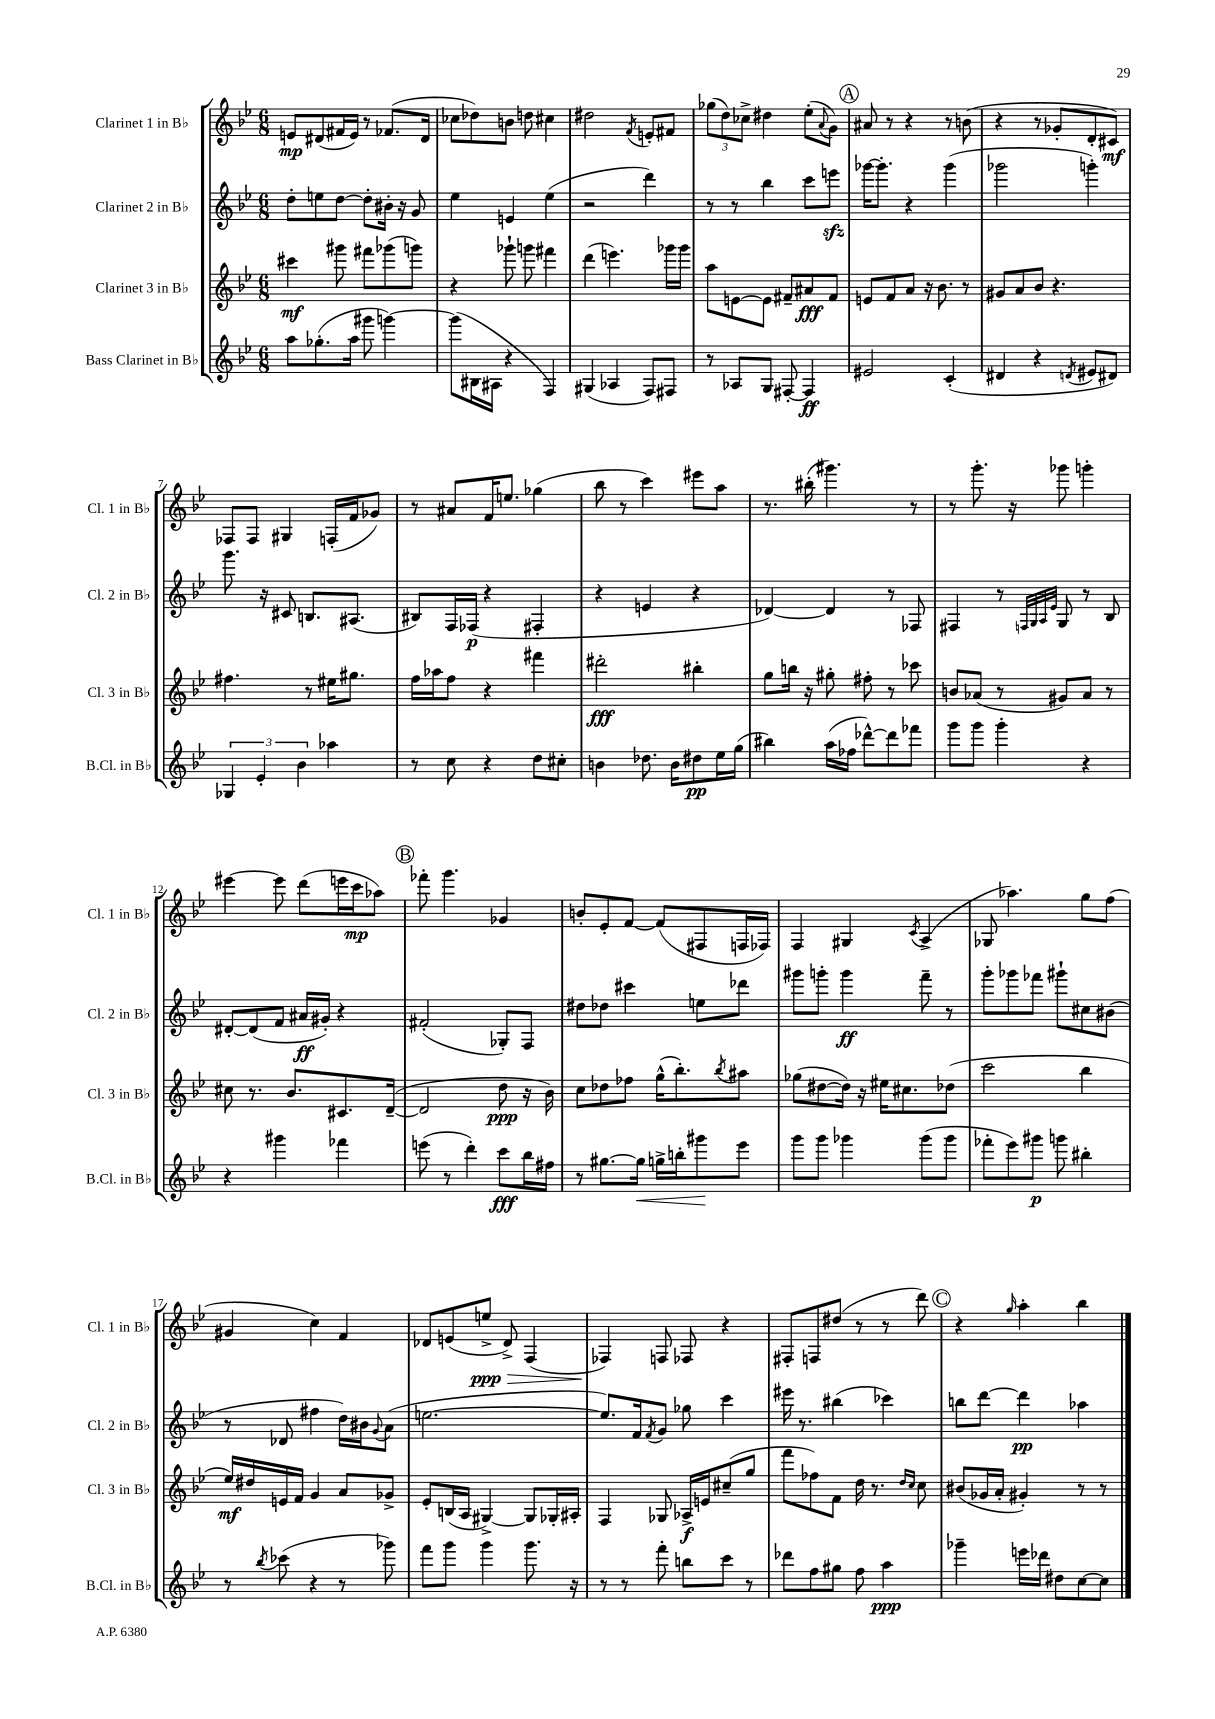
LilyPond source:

<<
\new StaffGroup <<
\new Staff = "s0" \with { instrumentName = "Clarinet 1 in Bb" shortInstrumentName = "Cl. 1 in Bb" } {
    \clef treble \key bes \major \numericTimeSignature \time 6/8
    e'8\mp dis'8( fis'16 e'16) r8 fes'8.( dis'16 |
    ces''8 des''8) b'8 d''8 cis''4 |
    dis''2 \acciaccatura { f'8 } e'8-. fis'8 |
    \tuplet 3/2 { ges''8( d''8) ces''8-> } dis''4 ees''8-.( \appoggiatura { a'8 } g'8) |
    \mark \markup { \circle "A" } ais'8 r8 r4 r8 b'8( |
    r4 r8 ges'8-. d'8-. cis'8\mf) |
    fes8 fes8 gis4 f16-.( f'16 ges'8) |
    r8 ais'8 f'16 e''8. ges''4( |
    bes''8 r8 c'''4) eis'''8 a''8 |
    r8. bis''16-.( gis'''4.) r8 |
    r8 g'''8.-. r16 ges'''8 g'''4-. |
    eis'''4~ eis'''8 d'''8( e'''16 c'''16\mp aes''8) |
    \mark \markup { \circle "B" } fes'''8-. g'''4. ges'4 |
    b'8-. ees'8-. f'8~ f'8( fis8 f16 fes16) |
    f4 gis4 \acciaccatura { c'8 } a4->( |
    ges8 aes''4.) g''8 f''8( |
    gis'4 c''4) f'4 |
    des'8 e'8( e''8->\ppp\> des'8->) f4( |
    fes4\!) f8 fes8 r4 |
    fis8-. f8 dis''8( r8 r8 d'''8) |
    \mark \markup { \circle "C" } r4 \grace { g''16 } a''4-. bes''4 \bar "|." |
}
\new Staff = "s1" \with { instrumentName = "Clarinet 2 in Bb" shortInstrumentName = "Cl. 2 in Bb" } {
    \clef treble \key bes \major \numericTimeSignature \time 6/8
    d''8-. e''8 d''8~ d''8-. bis'16-. r16 g'8 |
    ees''4 e'4 ees''4( |
    r2 d'''4) |
    r8 r8 bes''4 c'''8 e'''8\sfz |
    \mark \markup { \circle "A" } ges'''16~ ges'''8.-. r4 ges'''4( |
    ges'''2 g'''4-.) |
    g'''8. r16 cis'8 b8. ais8.( |
    bis8) f16 fes16\p( r4 fis4-. |
    r4 e'4 r4 |
    des'4~) des'4 r8 fes8 |
    fis4 r8 \grace { f32 g32 a32 ees'32 } g8 r8 bes8 |
    dis'8~-. dis'8( f'8 ais'16\ff gis'16-.) r4 |
    \mark \markup { \circle "B" } fis'2-.( ges8-.) f8 |
    dis''8 des''8 cis'''4 e''8 des'''8 |
    gis'''8 g'''8-. g'''4\ff f'''8-- r8 |
    g'''8-. ges'''8 fes'''8 gis'''8-! cis''8 bis'8( |
    r8 des'8 fis''4 d''16) bis'16 \appoggiatura { g'8 } a'8( |
    e''2.~ |
    e''8.) f'16 \acciaccatura { f'8 } g'8 ges''8 c'''4 |
    eis'''16 r8. bis''4( ces'''4) |
    \mark \markup { \circle "C" } b''8 d'''8~ d'''4\pp aes''4 \bar "|." |
}
\new Staff = "s2" \with { instrumentName = "Clarinet 3 in Bb" shortInstrumentName = "Cl. 3 in Bb" } {
    \clef treble \key bes \major \numericTimeSignature \time 6/8
    cis'''4\mf gis'''8 fis'''8 ges'''8( g'''8) |
    r4 ges'''8-! g'''8 fis'''4 |
    d'''4( e'''4.) ges'''16 ges'''16 |
    a''8 e'8~ e'8 fis'8-- ais'8\fff fis'8 |
    \mark \markup { \circle "A" } e'8 f'8 a'8 r16 bes'8. r8 |
    gis'8 a'8 bes'8 r4. |
    fis''4. r8 eis''16 gis''8. |
    f''16 aes''16 f''8 r4 fis'''4 |
    dis'''2-.\fff bis''4-. |
    g''8 b''16 r16 gis''8-. fis''8-. r8 ces'''8 |
    b'8 aes'8( r8 gis'8) aes'8 r8 |
    cis''8 r8. bes'8. cis'8. d'16~--( |
    \mark \markup { \circle "B" } d'2 d''8\ppp r16 bes'16) |
    c''8 des''8 fes''8 g''16-^( bes''8.-.) \acciaccatura { bes''8 } ais''8 |
    ges''8( dis''8~ dis''16) r16 eis''16 cis''8. des''8( |
    c'''2 bes''4 |
    ees''16\mf) dis''16 e'16 f'16 g'4 a'8 ges'8-> |
    ees'8-. b16( a16 gis4~->) gis8 ges16-. ais16-. |
    f4 ges8 aes16->\f e'16 cis''8--( g''8 |
    f'''8 fes''8) f'8 d''16 r8. \grace { d''16 c''16 } c''8 |
    \mark \markup { \circle "C" } bis'8( ges'16 a'16-. gis'4-.) r8 r8 \bar "|." |
}
\new Staff = "s3" \with { instrumentName = "Bass Clarinet in Bb" shortInstrumentName = "B.Cl. in Bb" } {
    \clef treble \key bes \major \numericTimeSignature \time 6/8
    a''8 ges''8.-.( a''16 gis'''8 g'''4~) |
    g'''8( bis16 ais16 r4 f4) |
    gis4( aes4 f8) fis8 |
    r8 aes8 g8 fis8~-. fis4\ff |
    \mark \markup { \circle "A" } eis'2 c'4-.( |
    dis'4 r4 \acciaccatura { d'8 } eis'8 dis'8) |
    \tuplet 3/2 { ges4 ees'4-. bes'4 } aes''4 |
    r8 c''8 r4 d''8 cis''8-. |
    b'4 des''8. b'16 dis''8\pp ees''16 g''16( |
    bis''4) a''16( fes''16 des'''8~-^) des'''8 fes'''8 |
    g'''8 g'''8 g'''4-. r4 |
    r4 gis'''4 fes'''4 |
    \mark \markup { \circle "B" } e'''8( r8 d'''4-.) c'''8\fff bes''16 fis''16 |
    r8 gis''8.~ gis''16\< g''16-> b''16-. gis'''8\! ees'''8 |
    g'''8 g'''8 ges'''4 ges'''8( ges'''8 |
    fes'''8-. ees'''8) gis'''8\p g'''8 bis''4-. |
    r8 \acciaccatura { bes''8 } ces'''8( r4 r8 ges'''8) |
    f'''8 g'''8 g'''4 g'''8. r16 |
    r8 r8 f'''8-. b''8 c'''8 r8 |
    des'''8 f''8 gis''8 f''8 a''4\ppp |
    \mark \markup { \circle "C" } ges'''4-- e'''16 des'''16 dis''8 c''8~ c''8 \bar "|." |
}
>>
>>
